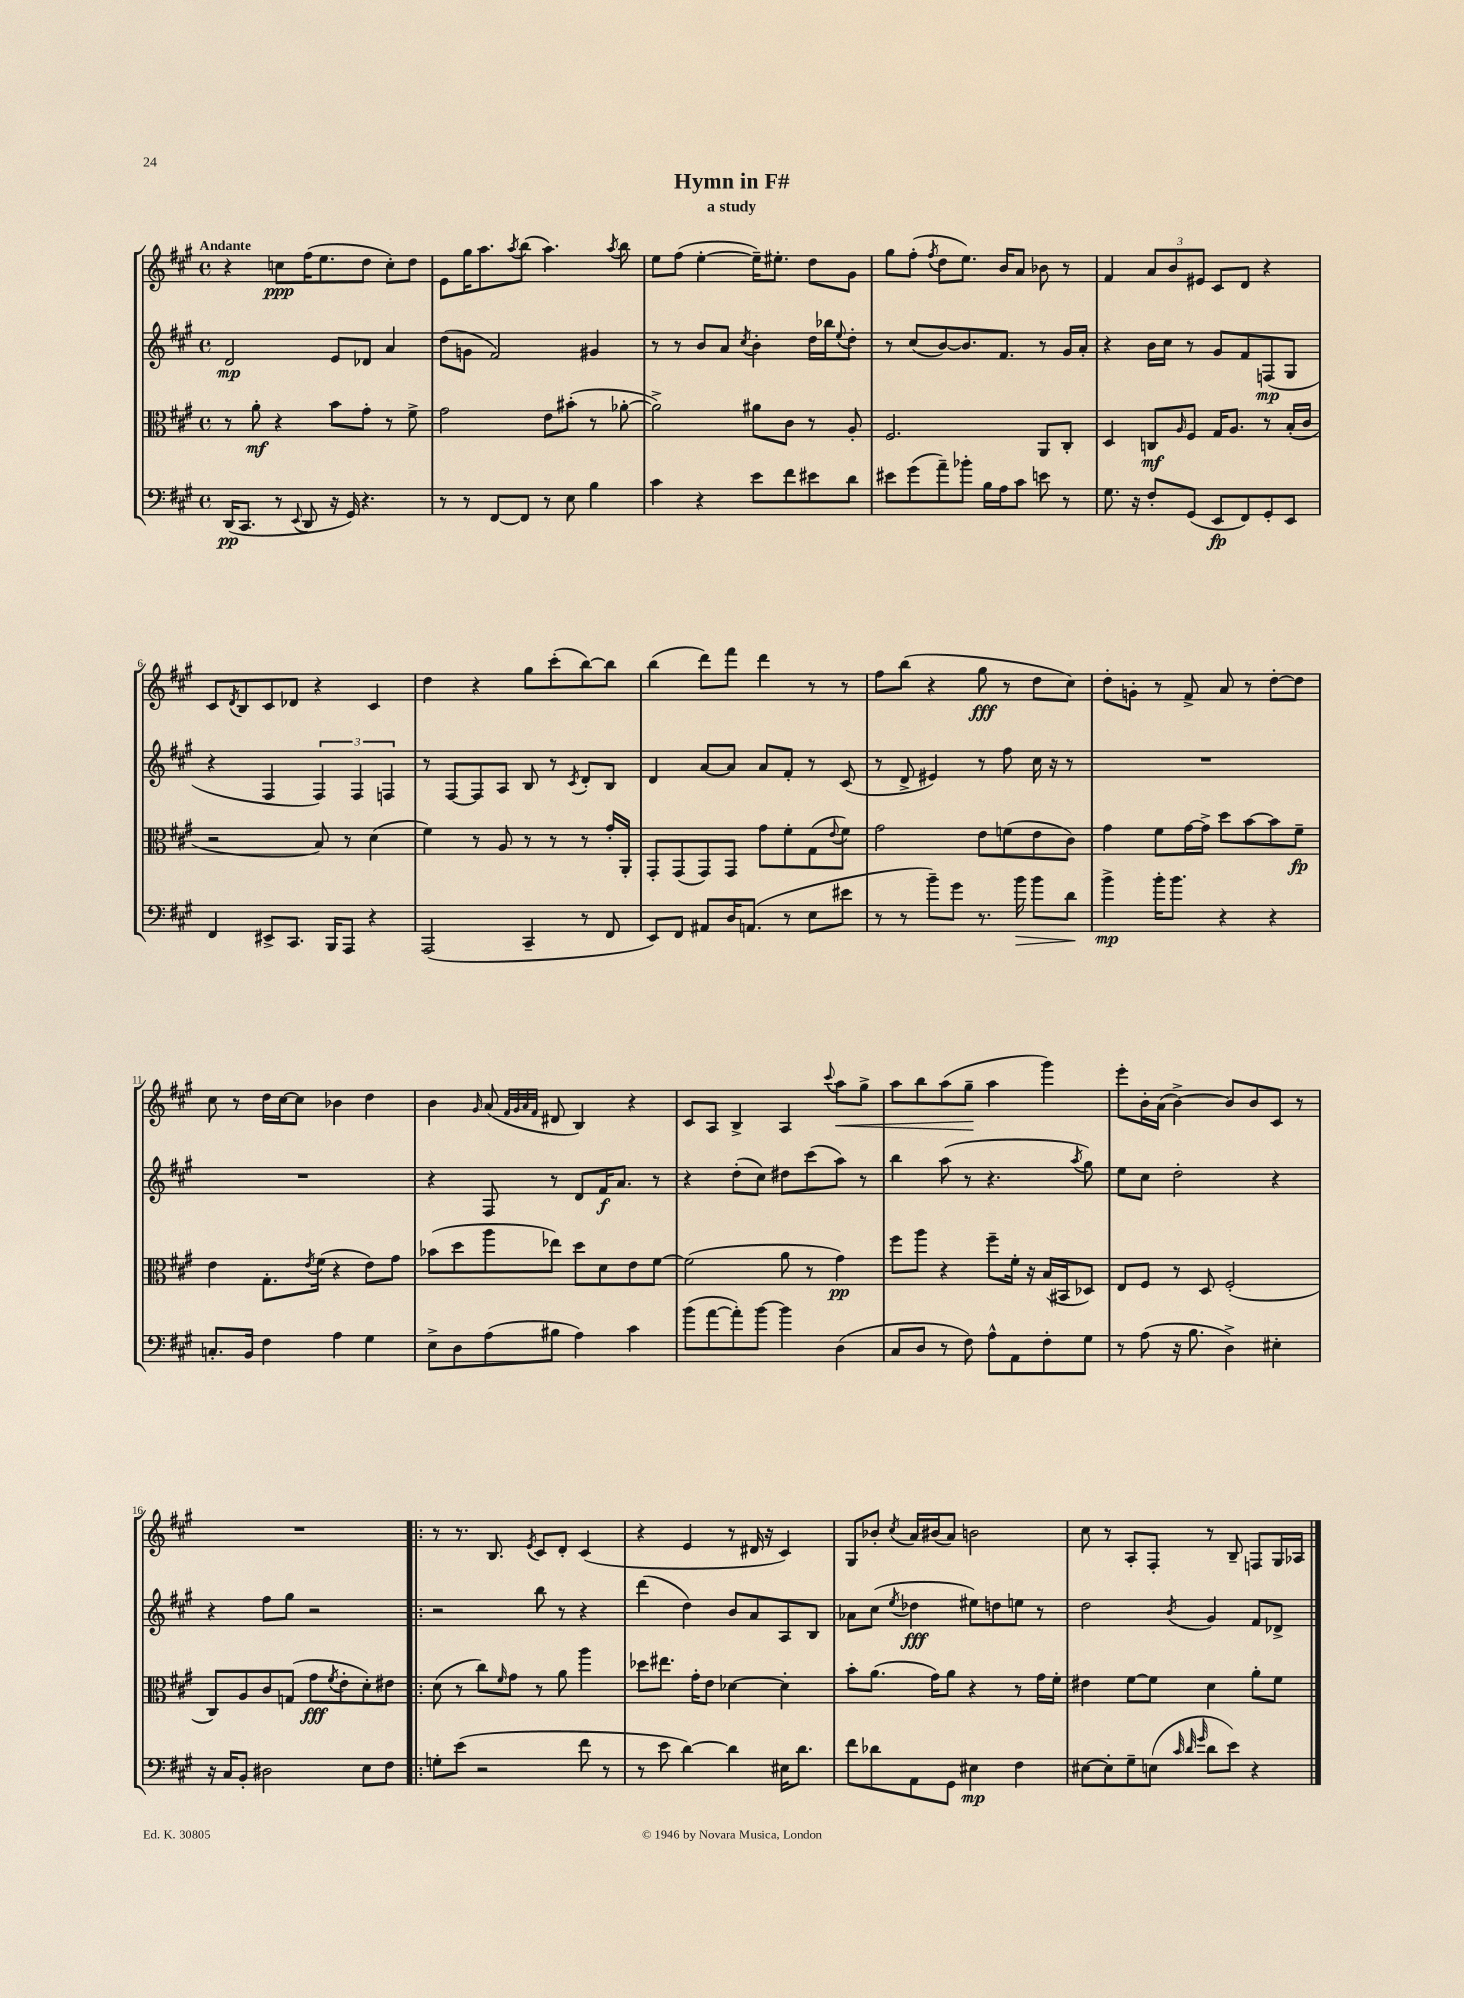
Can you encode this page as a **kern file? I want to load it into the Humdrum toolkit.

**kern	**kern	**kern	**kern
*staff4	*staff3	*staff2	*staff1
*clefF4	*clefC3	*clefG2	*clefG2
*k[f#c#g#]	*k[f#c#g#]	*k[f#c#g#]	*k[f#c#g#]
*M4/4	*M4/4	*M4/4	*M4/4
*met(c)	*met(c)	*met(c)	*met(c)
(16DD	8r	2d	4r
8.CC#	.	.	.
.	8a'	.	.
8r	4r	.	8cc
8qqEE	.	.	.
8DD	.	.	(16ff#
.	.	.	8.ee
16r	8b	8e	.
16GG#)	.	.	.
4.r	8g#'	8d-	8dd
.	8r	4a	8cc')
.	8f#^	.	8dd
=	=	=	=
8r	2g#	(8dd	8e
8r	.	8g	16gg#
.	.	.	8.aa
[8FF#	.	2f#)	.
.	.	.	8qaa
8FF#]	.	.	(8bb
8r	8e	.	4.aa)
8E	(8b#'	.	.
4B	8r	4g#	.
.	.	.	8qaa
.	[8a-'	.	8bb
=	=	=	=
4c#	2a-^])	8r	8ee
.	.	8r	(8ff#
4r	.	8b	[4ee'
.	.	8a	.
.	.	8qcc#	.
8e	8a#	4b'	16ee~])
.	.	.	8.ee#'
8f#	8c#	.	.
8e#	8r	16dd	8dd
.	.	16bb-	.
.	.	8qqee	.
8d	8A'	8dd'	8g#
=	=	=	=
8e#	2.F#	8r	8gg#
(8g#	.	(8cc#	(8ff#'
.	.	.	8qff#
8a~)	.	[8b)	8dd
8b-'	.	8.b]	8.ee)
16B	.	.	.
16A	.	8.f#	16b
8c#	.	.	8a
8e	8AA	8r	8b-
8r	8C#'	16g#	8r
.	.	16a'	.
=	=	=	=
8.G#	4D	4r	4f#
16r	.	.	.
8F#'	8C	16b	12a
.	.	16cc#	.
.	.	.	12b
.	16qqA	.	.
(8GG#	8F#	8r	.
.	.	.	12e#
8EE	16G#	8g#	8c#
.	8.A	.	.
8FF#)	.	8f#	8d
8GG#'	8r	(8F	4r
8EE	(16B'	8G#	.
.	16c#	.	.
=	=	=	=
4FF#	2r	4r	8c#
.	.	.	8qd
.	.	.	8B
8EE#^	.	4F#	8c#
8.CC#	.	.	8d-
.	8B)	6F#)	4r
16BBB	.	.	.
8AAA	8r	.	.
.	.	6F#	.
4r	(4d	.	4c#
.	.	6F	.
=	=	=	=
(2AAA	4f#)	8r	4dd
.	.	[8F#	.
.	8r	8F#]	4r
.	8A	8A	.
4CC#~	8r	8B	8gg#
.	8r	8r	(8ccc#'
.	.	8qc#	.
8r	8r	8d'	[8bb)
8FF#	16g#'	8B	8bb]
.	16AA'	.	.
=	=	=	=
8EE)	8GG#'	4d	(4bb
8FF#	(8GG#	.	.
8AA#	8GG#)	[8a	8ddd)
16D	8GG#	8a]	8fff#
(8.AA	.	.	.
.	8g#	8a	4ddd
8r	8f#'	8f#'	.
8E	(8G#	8r	8r
.	8qqe	.	.
8e#	8f#)	(8c#	8r
=	=	=	=
8r	2g#	8r	8ff#
8r	.	8d^	(8bb
8b~)	.	4e#)	4r
8g#	.	.	.
8.r	8e	8r	8gg#
.	(8f	8ff#	8r
16b	.	.	.
8b	8e	16cc#	8dd
.	.	16r	.
8d	8c#)	8r	8cc#)
=	=	=	=
4b^	4g#	1r	8dd'
.	.	.	8g'
16b'	8f#	.	8r
8.b	.	.	.
.	[16g#	.	8f#^
.	16g#^]	.	.
4r	8dd	.	8a
.	[8b	.	8r
4r	8b]	.	[8dd'
.	8f#~	.	8dd]
=	=	=	=
8.C'	4e	1r	8cc#
.	.	.	8r
16BB	.	.	.
4F#	8.G#'	.	16dd
.	.	.	[16cc#
.	.	.	8cc#]
.	8qe	.	.
.	(16f#	.	.
4A	4r	.	4b-
4G#	8e)	.	4dd
.	8g#	.	.
=	=	=	=
8E^	(8b-	4r	4b
8D	8dd	.	.
.	.	.	16qqg#
(8A	8aa	8F#	(8a
.	.	.	32qqf#
.	.	.	32qqg#
.	.	.	32qqa
.	.	.	32qqf#
8B#	8ee-)	8r	8d#
4A)	8dd	8d	4B)
.	8d	16f#	.
.	.	8.a	.
4c#	8e	.	4r
.	[8f#	8r	.
=	=	=	=
(8b	(2f#]	4r	8c#
[8a	.	.	8A
8a'])	.	(8dd'	4B^
[8b	.	8cc#)	.
4b]	8a	8dd#	4A
.	8r	(8ccc#	.
.	.	.	8qqccc#
(4D	4g#)	8aa)	8aa
.	.	8r	8gg#^
=	=	=	=
8C#	8ff#	4bb	8aa
8D	8aa	.	8bb
8r	4r	(8aa	(8aa
8F#)	.	8r	8gg#~
8A^^	8ff#~	4.r	4aa
8AA	16f#'	.	.
.	16r	.	.
8F#'	(16B	.	4ggg#)
.	16BB#	.	.
.	.	8qaa	.
8G#	8D-)	8gg#)	.
=	=	=	=
8r	8E	8ee	8eee'
(8A	8F#	8cc#	16b'
.	.	.	(16a
16r	8r	2dd'	[4b^)
8.B	.	.	.
.	8D	.	.
4D^)	(2F#'	.	8b]
.	.	.	8b
4E#'	.	4r	8c#
.	.	.	8r
=	=	=	=
16r	8C#)	4r	1r
16C#	.	.	.
8BB'	8A	.	.
2D#	8c#	8ff#	.
.	(8G	8gg#	.
.	8g#	2r	.
.	8qf#	.	.
.	8e'	.	.
8E	8d')	.	.
8F#	8e#	.	.
=!|:	=!|:	=!|:	=!|:
8G'	(8d	2r	8r
(8e	8r	.	8.r
2r	8cc#)	.	.
.	.	.	8.B
.	16qqf#	.	.
.	8g#	.	.
.	.	.	8qe
.	8r	8bb	8c#
.	8a	8r	8d'
8f#	4aa	4r	(4c#
8r	.	.	.
=	=	=	=
8r	8dd-	(4ddd	4r
8e	8.ee#	.	.
[4d)	.	4dd)	4e
.	16g#'	.	.
.	8e	.	.
4d]	[4d-	8b	8r
.	.	8a	16d#
.	.	.	16r
16E#	4d-']	8A	4c#)
8.d	.	.	.
.	.	8B	.
=	=	=	=
8f#	8b'	8a-	8G#
8d-	(8.a	(8cc#	8b-'
.	.	8qee	8qcc#
8AA	.	4dd-	16a
.	16g#)	.	(16b#
8GG#	8a	.	8a)
4E#	4r	8ee#)	2b
.	.	8dd	.
4F#	8r	8ee	.
.	16g#	8r	.
.	16f#'	.	.
=	=	=	=
[8E#	4e#	2dd	8cc#
8E#']	.	.	8r
8G#~	[8f#	.	8A'
(8E	8f#]	.	8F#'
32qqc#	.	.	.
32qqd	.	.	.
32qqg#	.	8qb	.
8d	4d	4g#	8r
8e)	.	.	8B~
4r	8a'	8f#	8F
.	8f#	8d-^	16G#
.	.	.	16A-
==	==	==	==
*-	*-	*-	*-
